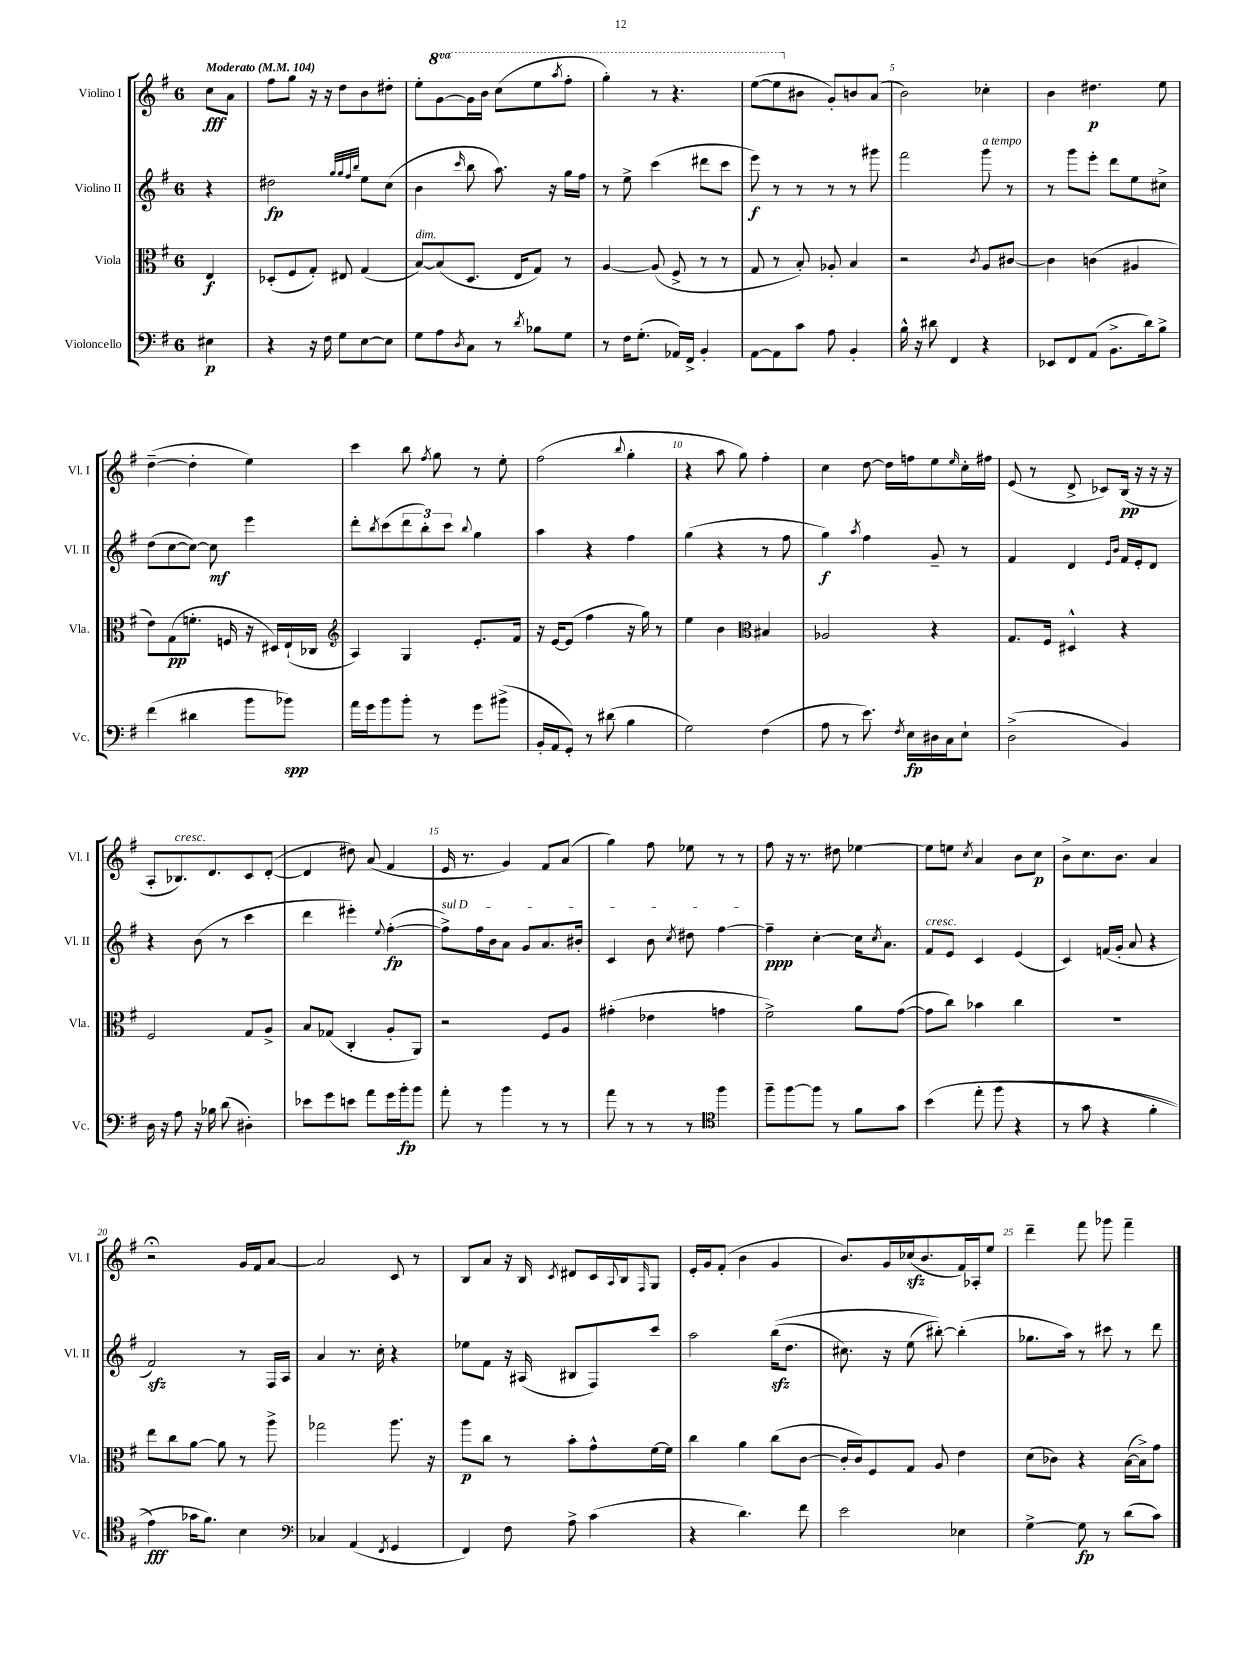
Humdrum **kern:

**kern	**kern	**kern	**kern
*staff4	*staff3	*staff2	*staff1
*clefF4	*clefC3	*clefG2	*clefG2
*k[f#]	*k[f#]	*k[f#]	*k[f#]
*M6/8	*M6/8	*M6/8	*M6/8
*MM104	*MM104	*MM104	*MM104
4E#\	4E/	4r	8cc\L
.	.	.	8a\J
=	=	=	=
4r	(8D-'/L	2dd#\	8ff#\L
.	8F#/	.	8gg\J
16r	8G'/J)	.	16r
16F#\	.	.	16r
8G\L	8E#/	.	8dd\L
.	.	32qqgg/LLL	.
.	.	32qqgg/	.
.	.	32qqff#/	.
.	.	32qqbb/JJJ	.
[8E\	(4G/	8ee\L	8b\
8E\]J	.	(8cc\J	8dd#'\J
=	=	=	=
8G\L	[8B/L)	4b\	8ee'\L
8A\	(8B/]	.	[8gg\
8qD/	.	16qqccc/	.
8C\J	8.D/J	8bb\	16gg\]L
.	.	.	16bb\JJ
8r	.	8.aa\)	(8ccc\L
.	16E/LK	.	.
8qd/	.	.	.
8B-\L	8G/J)	.	8eee\
.	.	16r	.
.	.	.	8qaaa/
8G\J	8r	16gg\LL	8fff#'\J
.	.	16ff#\JJ	.
=	=	=	=
8r	[4A/	8r	4ggg'\)
16F#\LK	.	8ee^\	.
(8.G'\J	.	.	.
.	(8A/]	(4ccc\	8r
16AA-/LL)	8F#^/	.	4.r
16FF#^/JJ	.	.	.
4BB'/	8r	8ddd#\L	.
.	8r	8ccc\J	.
=	=	=	=
[8AA\L	8G/	8eee\)	([8eee\L
8AA\]	8r	8r	8eee\]
8c\J	8B'/)	8r	8b#\J
8A\	8A-'/	8r	8g'/L)
4BB'/	4B/	8r	8b/
.	.	8ggg#\	(8a/J
=	=	=	=
16B^^\	2r	2fff#\	2b\)
16r	.	.	.
8d#\	.	.	.
4FF#/	.	.	.
.	8qc/	.	.
4r	8A/L	8ggg\	4cc-'\
.	[8c#/J	8r	.
=	=	=	=
8EE-/L	4c#\]	8r	4b\
8FF#/	.	8ggg\L	.
(8AA/J	(4c\	8eee'\J	4.dd#\
8.BB^\L	.	8ddd\L	.
.	4A#/	8ee\	.
16d\k)	.	.	.
8B^\J	.	8cc#^\J	8ee\
=	=	=	=
(4f#\	8e\L)	(8dd\L	([4dd~\
.	(8G\	[8cc\	.
4d#\	8.f'\J	8cc\_J)	4dd'\]
.	.	8cc\]	.
.	16F/	.	.
8b\L	16r	4eee\	4ee\)
.	16D#/LL)	.	.
8b-\J)	(16E`/	.	.
.	16C-/JJ	.	.
=	=	=	=
*	*clefG2	*	*
16a\LL	4A/)	8ddd'\L	4ccc\
16g\J	.	.	.
.	.	8qbb/	.
8b\	.	(8ccc\	.
8b'\J	4G/	12ddd\	8bb\
.	.	12bb'\)	.
.	.	.	8qff#/
8r	.	.	8gg\
.	.	12ccc\J	.
.	.	8qqbb/	.
8g\L	8.e'/L	4gg\	8r
(8b#^\J	.	.	8ee'\
.	16f#/Jk	.	.
=	=	=	=
16BB'/LL	16r	4aa\	(2ff#\
16AA/J	[16e/LK	.	.
8GG'/J)	(8e/]J	.	.
8r	4ff#\	4r	.
(8d#\	.	.	.
.	.	.	8qqbb/
4B\	16r	4ff#\	4gg'\
.	16gg\)	.	.
.	8r	.	.
=	=	=	=
2G\)	4ee\	(4gg\	4r
.	4b\	4r	8aa\
.	.	.	8gg\)
*	*clefC3	*	*
(4F#\	4B#/	8r	4ff#'\
.	.	8ff#\	.
=	=	=	=
8A\	2A-/	4gg\)	4cc\
8r	.	.	.
.	.	8qaa/	.
8.e\)	.	4ff#\	[8dd\
.	.	.	16dd\]LL
8qF#/	.	.	.
16E\LL	.	.	16ff\J
16D#\	4r	8g~/	8ee\
16C\J	.	.	.
.	.	.	16qqee/
8E`\J	.	8r	16cc'\L
.	.	.	16ff#\JJ
=	=	=	=
(2D^\	8.G/L	4f#/	(8e/
.	.	.	8r
.	16F#/Jk	.	.
.	4D#^^/	4d/	8d^/
.	.	.	8c-/L)
.	.	16qqe/LL	.
.	.	16qqb/JJ	.
4BB/)	4r	16f#/LL	(16B/Jk
.	.	16e'/J	16r
.	.	8d/J	16r
.	.	.	16r
=	=	=	=
16D\	2F#/	4r	8A'/L
16r	.	.	.
8A\	.	.	8.B-/)
16r	.	(8b\	.
16B-\	.	.	8.d/
(8d\	.	8r	.
4D#'\)	8G/L	4ccc\	8c/
.	8A^/J	.	([8d'/J
=	=	=	=
8e-\L	8B/L	4ddd\	4d/]
8g\	(8G-/J	.	.
8e\J	4C'/	4eee#'\)	8dd#\)
8a\L	.	.	(8a/
.	.	8qqee/	.
16g\L	8A'/L	([4ff#'\	4f#/
16b'\J	.	.	.
8b\J	8AA/J)	.	.
=	=	=	=
8a'\	2r	8ff#^\]L)	16e/
.	.	.	8.r
8r	.	16ff#\L	.
.	.	16b\J	.
4b\	.	8a\J	4g/)
.	.	8g/L	.
8r	8F#/L	8.a/	8f#/L
8r	8A/J	.	(8a/J
.	.	16b#'/Jk	.
=	=	=	=
8a\	(4g#'\	4c/	4gg\)
8r	.	.	.
8r	4e-\	8b\	8ff#\
.	.	8qcc/	.
8r	.	8dd#\	8ee-\
*clefC4	*	*	*
4ff#\	4g\	[4ff#\	8r
.	.	.	8r
=	=	=	=
8ff#~\L	2f#^\)	4ff#~\]	8ff#\
[8ff#\	.	.	16r
.	.	.	8.r
8ff#\]J	.	[4cc'\	.
8r	.	.	8dd#\
8f#\L	8a\L	16cc\]LK	[4ee-\
.	.	8qcc/	.
.	.	8.a\J	.
8g\J	([8g\J	.	.
=	=	=	=
&(4b\	8g\]L	8f#/L	8ee-\]L
.	8cc\J)	8e/J	8ee\J
.	.	.	8qcc/
8ee'\	4b-\	4c/	4a/
(8ff#\	.	.	.
4r	4cc\	(4e/	8b\L
.	.	.	8cc\J
=	=	=	=
8r	2.r	4c/)	8b^\L
8g\	.	.	8.cc\
4r	.	(16f/LL	.
.	.	16g'/JJ	8.b\J
.	.	8a/	.
4f#'\	.	4r	4a/
=	=	=	=
4e\)	8ee\L	2f#/)	2r;
.	8cc\	.	.
16g-\LK	[8a\J	.	.
8.f#\J&)	.	.	.
.	8a\]	.	.
4B\	8r	8r	16g/LL
.	.	.	16f#/J
.	8aa^\	16F#/LL	[8a/J
.	.	16A/JJ	.
=	=	=	=
*clefF4	*	*	*
4C-/	2gg-\	4a/	2a/]
(4AA/	.	8.r	.
.	.	16cc'\	.
8qFF#/	.	.	.
4GG/	8.aa\	4r	8c/
.	.	.	8r
.	16r	.	.
=	=	=	=
4FF#/)	8aa\L	8ee-\L	8B/L
.	8cc\J	8f#\J	8a/J
8F#\	8r	16r	16r
.	.	(16A#/	16B/
.	.	.	8qc/
8A^\	8b'\L	8B#/L	8d#/L
(4c\	8g^^\	8F#/)	16c/L
.	.	.	8qqA/
.	.	.	16B/J
.	.	.	16qqF#/
.	[16f#\L	8ccc/J	8G/J
.	16f#\]JJ	.	.
=	=	=	=
4r	4cc\	2aa\	16e'/LL
.	.	.	16g/J
.	.	.	(8f#'/J
4.d\)	4a\	.	4b\
.	(8cc\L	&((16bb\LK	4g/
.	.	8.dd\J	.
8f#\	[8c\J	.	.
=	=	=	=
2e\	16c'/]LL	8.cc#\)	8.b/L)
.	16c/J)	.	.
.	8F#/	.	.
.	.	16r	16g/L
.	8G/J	(8ee\	(16cc-/J
.	.	.	8.b/
.	8A/	[8bb#'\)&)	.
4E-\	4e\	(4bb#'\]	16f#/L)
.	.	.	16A-'/J
.	.	.	8ee/J
=	=	=	=
[4G^\	(8d\L	8.gg-\L	4ddd~\
.	8c-\J)	.	.
.	.	16aa\Jk)	.
8G\]	4r	8r	8fff#\
8r	.	8ccc#\	8ggg-\
(8d\L	([16B\LL	8r	4fff#~\
.	16B^\]J)	.	.
8c\J)	8g\J	8ddd\	.
==	==	==	==
*-	*-	*-	*-
